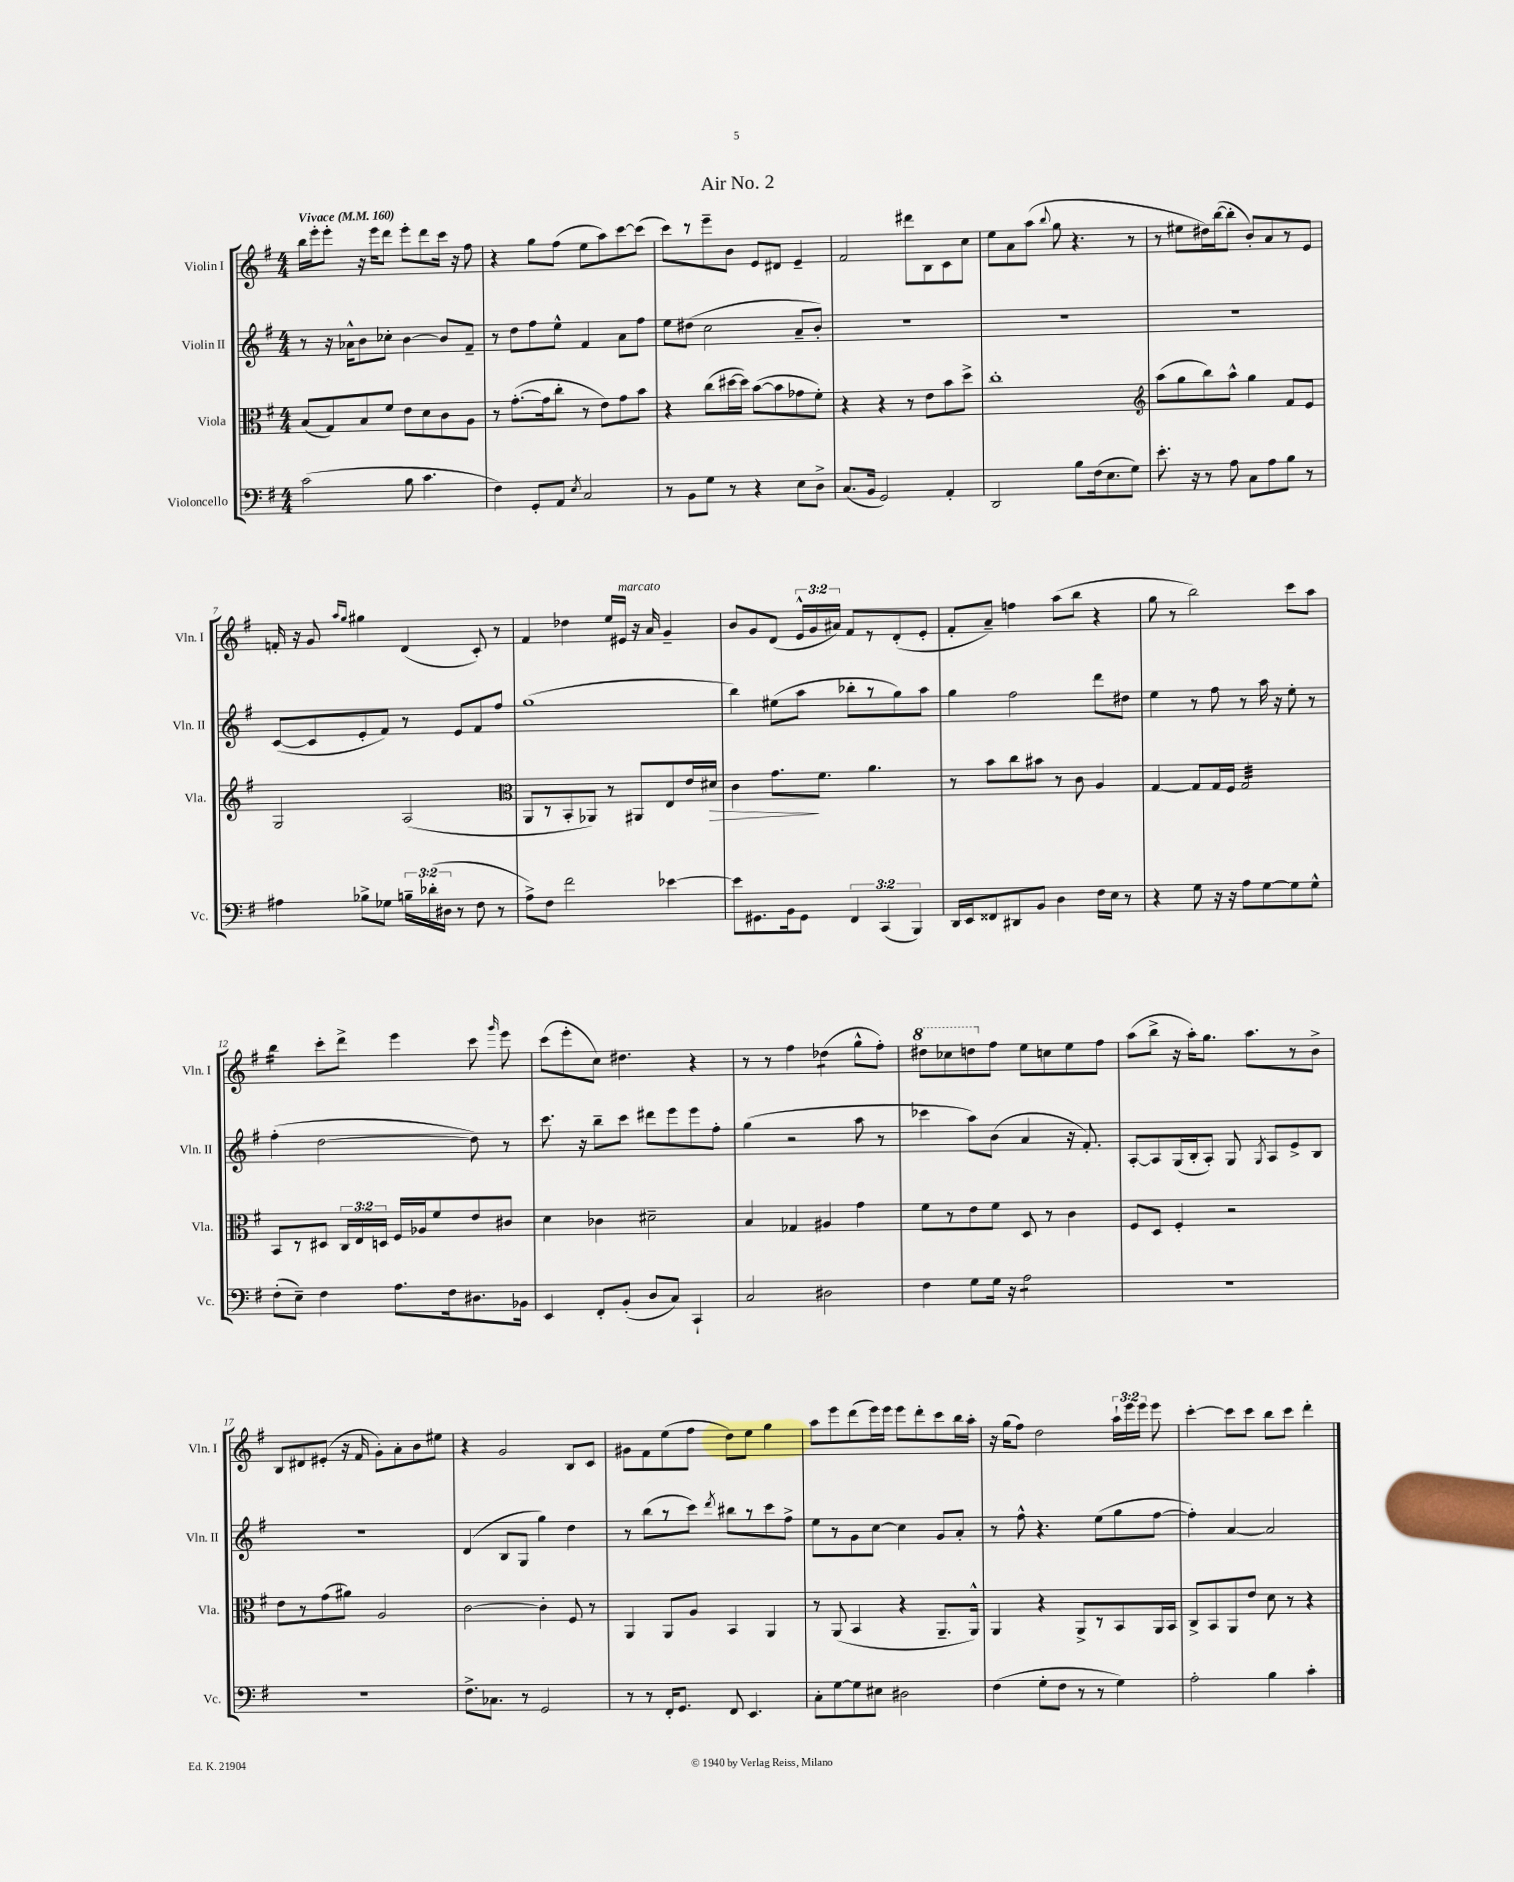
\header { title = "Air No. 2" }
<<
\new StaffGroup <<
\new Staff = "s0" \with { instrumentName = "Violin I" shortInstrumentName = "Vln. I" } {
    \clef treble \key g \major \numericTimeSignature \time 4/4 \override Staff.TupletNumber.text = #tuplet-number::calc-fraction-text \tempo "Vivace" 4 = 160
    \autoBeamOff b''16[ e'''16-. e'''8]-. r16 e'''16[ d'''8] e'''8[-. d'''8 c'''16] r16 fis''8 |
    r4 g''8[ fis''8]( e''8[ a''8) c'''8~ c'''8]( |
    c'''8[) r8 e'''8-- b'8] e'8[ dis'8] e'4-- |
    fis'2 dis'''8[ b8 c'8 c''8] |
    e''8[ a'8 a''8]( \appoggiatura { b''8 } g''8 r4. r8 |
    r8 eis''8[ dis''16) b''16~( b''8]-. b'8[-.) a'8 r8 e'8] |
    f'16-. r16 g'8 \grace { a''16[ g''16] } gis''4 d'4( c'8-.) r8 |
    fis'4 des''4 e''16[ eis'16]^\markup { \italic "marcato" } r16 a'16 g'4-- |
    b'8[ g'8 d'8]( \tuplet 3/2 { e'16[-^ g'16 ais'16]) } fis'8[ r8 d'8-.( e'8]-. |
    fis'8[-. a'8]--) f''4 a''8[( b''8] r4 |
    g''8 r8 b''2) c'''8[ a''8] |
    b''4:16 c'''8[-. d'''8]-> e'''4 c'''8 \grace { g'''16 } e'''8 |
    c'''8[( e'''8-. c''8]) dis''4. r4 |
    r8 r8 fis''4 des''4:8( g''8[-^ fis''8]-.) |
    \ottava #1 dis'''8[ ces'''8 d'''8 \ottava #0 fis''8] e''8[ c''!8 e''8 fis''8] |
    a''8[( b''8]-> r16 a''16[-.) g''8.] a''8.[ r8 b'8]-> |
    b8[ dis'8 eis'8]-.( r16 fis'16 g'8[-.) a'8-. b'8 eis''8] |
    r4 g'2 b8[ c'8] |
    gis'8[ fis'8 e''8( fis''8] d''8[) e''8] g''4 |
    a''8[ e'''8 d'''8( e'''16) e'''16] e'''8[ d'''8-. c'''8 b''16 a''16]-. |
    r16 g''16[( fis''8]) d''2 \tuplet 3/2 { a''16[-! e'''16 e'''16] } e'''8 |
    c'''4~-. c'''8[ c'''8] b''8[ c'''8] d'''4-. \bar "|." |
}
\new Staff = "s1" \with { instrumentName = "Violin II" shortInstrumentName = "Vln. II" } {
    \clef treble \key g \major \numericTimeSignature \time 4/4
    \autoBeamOff r8 r16 aes'16[-^ b'8 ces''8]-. b'4~ b'8[ fis'8]-- |
    r8 d''8[ fis''8 e''8]-^ fis'4 a'8[ fis''8] |
    e''8[ dis''8]( c''2 a'8[-- b'8]-.) |
    R1 |
    R1 |
    R1 |
    c'8[~( c'8 e'8-. fis'8]) r8 e'8[ fis'8 fis''8] |
    g''1( |
    b''4) eis''8[( a''8] bes''8[-. r8 g''8) a''8] |
    g''4 fis''2 d'''8[ dis''8] |
    e''4 r8 fis''8 r8 a''16 r16 e''8-. r8 |
    fis''4-.( d''2~ d''8) r8 |
    c'''8. r16 b''8[-- c'''8] dis'''8[ e'''8 e'''8 fis''8]-. |
    g''4( r2 a''8 r8 |
    ces'''4 a''8[) b'8]( a'4 r16 fis'8.-.) |
    a8[~-. a8 g16( b16-. a8]-.) g8 \acciaccatura { g8 } a8[ e'8-> b8] |
    r1 |
    d'4( b8[ g8] g''4) d''4 |
    r8 b''8[( r8 c'''8]) \acciaccatura { d'''8 } bis''8[ r8 c'''8 fis''8]-> |
    e''8[ r8 g'8 c''8]~ c''4 g'8[ a'8]-. |
    r8 fis''8-^ r4. e''8[( g''8 fis''8]~ |
    fis''4-.) a'4~ a'2 \bar "|." |
}
\new Staff = "s2" \with { instrumentName = "Viola" shortInstrumentName = "Vla." } {
    \clef alto \key g \major \numericTimeSignature \time 4/4 \override Staff.TupletNumber.text = #tuplet-number::calc-fraction-text
    \autoBeamOff b8[( g8) b8 fis'8] e'8[ d'8 c'8 a8] |
    r8 g'8.[~-.( g'16 c''8]-. r8 e'8[) g'8 b'8] |
    r4 c''8[( dis''16~ dis''16]) b'8[~( b'8 ges'8 fis'8]-.) |
    r4 r4 r8 e'8[ b'8 d''8]-> |
    c''1-. |
    \clef treble a''8[( g''8 b''8) a''8]-^ g''4 fis'8[ e'8] |
    g2 a2( |
    \clef alto a,8[ r8 b,8-. aes,8]) r8 ais,8[ e8 e'16 dis'16]\> |
    c'4 g'8.[\! fis'8.] a'4. |
    r8 b'8[ c''8 bis'8] r8 c'8 a4 |
    g4~ g8[ g16 fis16] g2:32 |
    b,8[ r8 dis8] \tuplet 3/2 { c16[ e16 d16] } fis16[ aes16 fis'8 e'8 cis'8] |
    d'4 ces'4 dis'2-- |
    b4 ges4 ais4 g'4 |
    fis'8[ r8 e'8 fis'8] d8 r8 c'4 |
    fis8[ d8] fis4-. r2 |
    e'8[ r8 g'8( ais'8]) a2 |
    c'2~ c'4-. fis8 r8 |
    a,4 a,8[ a8] b,4 a,4 |
    r8 a,8( b,4 r4 a,8.[-- a,16]-^) |
    a,4 r4 a,8[-> r8 b,8 a,16 b,16] |
    c8[-> b,8 a,8 e'8] d'8 r8 r4 \bar "|." |
}
\new Staff = "s3" \with { instrumentName = "Violoncello" shortInstrumentName = "Vc." } {
    \clef bass \key g \major \numericTimeSignature \time 4/4 \override Staff.TupletNumber.text = #tuplet-number::calc-fraction-text
    \autoBeamOff c'2( b8 c'4. |
    fis4) g,8[-. a,8] \acciaccatura { e8 } c2 |
    r8 b,8[ g8] r8 r4 e8[ d8]-> |
    c8.[( b,16] g,2) a,4-. |
    d,2 b8[ fis16( e8. g8]) |
    e'8.-. r16 r8 a8 c8[ a8 b8] r8 |
    ais4 bes8[-> ges8] \tuplet 3/2 { b16[-- des'16-.( dis16] } r8 fis8 r8 |
    a8[->) fis8] fis'2 ees'4~ |
    ees'8[ gis,8. b,16 gis,8] \tuplet 3/2 { fis,4 c,4( b,,4) } |
    d,16[ e,16 fisis,8 dis,8 b,8] d4 fis16[ e16] r8 |
    r4 g8 r16 r16 a8[ g8~ g8 g8]-^ |
    fis8[-.( e8]--) fis4 a8.[ fis16 dis8. bes,16] |
    e,4 fis,8[-. b,8]-.( d8[ c8]) c,4-! |
    c2 dis2 |
    fis4 g8[ g16] r16 a2:8 |
    R1 |
    R1 |
    fis8.[-> ces8.] r8 g,2 |
    r8 r8 fis,16[-. g,8.] fis,8 e,4. |
    c8[-. g8~ g8 eis8] dis2 |
    fis4( g8[-. fis8] r8 r8 g4) |
    a2-. b4 c'4-. \bar "|." |
}
>>
>>
